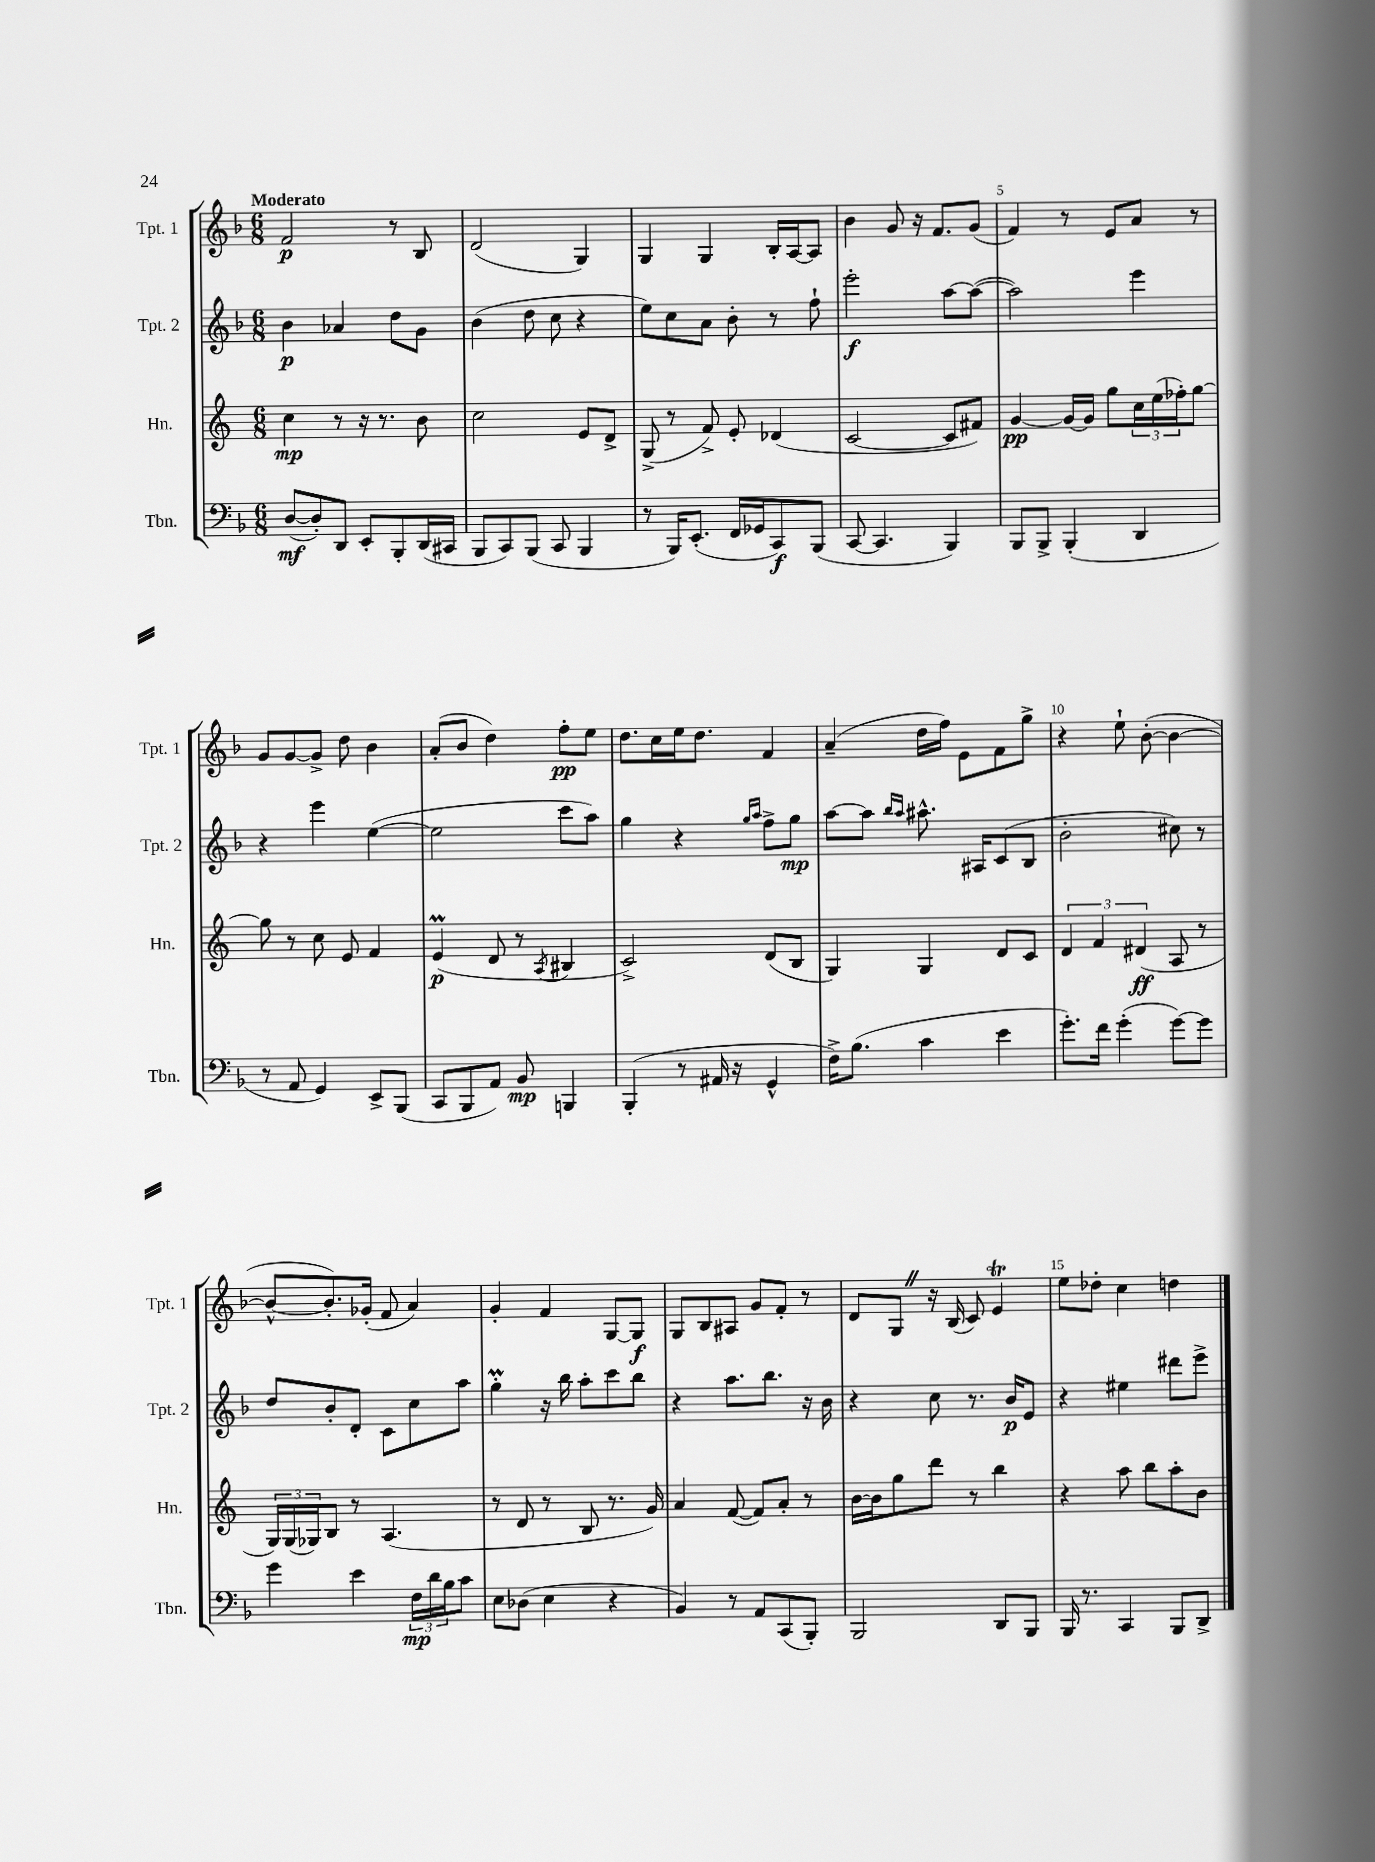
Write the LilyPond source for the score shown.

<<
\new StaffGroup <<
\new Staff = "s0" \with { instrumentName = "Tpt. 1" shortInstrumentName = "Tpt. 1" } {
    \clef treble \key f \major \numericTimeSignature \time 6/8 \tempo "Moderato"
    f'2\p r8 bes8 |
    d'2( g4) |
    g4 g4 bes16-. a16~ a8 |
    bes'4 g'8 r16 f'8. g'8( |
    f'4) r8 e'8 a'8 r8 |
    g'8 g'8~ g'8-> d''8 bes'4 |
    a'8-.( bes'8 d''4) f''8-.\pp e''8 |
    d''8. c''16 e''16 d''8. f'4 |
    a'4--( d''16 f''16) e'8 f'8 g''8-> |
    r4 e''8-! bes'8~-.( bes'4~ |
    bes'8~-^ bes'8.-.) ges'16-.( f'8 a'4) |
    g'4-. f'4 g8~ g8\f |
    g8 bes8 ais8 g'8 f'8-. r8 |
    d'8 g8 \once \override BreathingSign.text = \markup { \musicglyph "scripts.caesura.straight" } \breathe r16 bes16( c'8) e'4\trill |
    e''8 des''8-. c''4 d''4 \bar "|." |
}
\new Staff = "s1" \with { instrumentName = "Tpt. 2" shortInstrumentName = "Tpt. 2" } {
    \clef treble \key f \major \numericTimeSignature \time 6/8
    bes'4\p aes'4 d''8 g'8 |
    bes'4( d''8 c''8 r4 |
    e''8) c''8 a'8 bes'8-. r8 f''8-! |
    e'''2-.\f a''8~ a''8~( |
    a''2) e'''4 |
    r4 e'''4 e''4~( |
    e''2 c'''8 a''8) |
    g''4 r4 \grace { g''16 a''16 } f''8-> g''8\mp |
    a''8~ a''8 \grace { bes''16 a''16 } ais''8.-^ ais16 c'8( bes8 |
    bes'2-. cis''8) r8 |
    d''8 bes'8-. d'8-. c'8 c''8 a''8 |
    g''4-.\prall r16 bes''16 a''8-. c'''8 bes''8 |
    r4 a''8. bes''8. r16 bes'16 |
    r4 c''8 r8. bes'16\p e'8 |
    r4 eis''4 dis'''8 e'''8-> \bar "|." |
}
\new Staff = "s2" \with { instrumentName = "Hn." shortInstrumentName = "Hn." } {
    \clef treble \key c \major \numericTimeSignature \time 6/8
    c''4\mp r8 r16 r8. b'8 |
    c''2 e'8 d'8-> |
    g8->( r8 f'8->) e'8-. des'4( |
    c'2~ c'8 fis'8) |
    g'4~\pp g'16~ g'16 g''8 \tuplet 3/2 { c''16 e''16( fes''16-.) } g''8~ |
    g''8 r8 c''8 e'8 f'4 |
    e'4\prall\p( d'8 r8 \acciaccatura { a8 } bis4 |
    c'2->) d'8( b8 |
    g4) g4 d'8 c'8 |
    \tuplet 3/2 { d'4 f'4 dis'4\ff( } a8 r8 |
    \tuplet 3/2 { g16) g16( ges16) } b8 r8 a4.( |
    r8 d'8 r8 b8 r8. g'16) |
    a'4 f'8~( f'8) a'8-. r8 |
    b'16~ b'16 g''8 d'''8 r8 b''4 |
    r4 a''8 b''8 a''8-. b'8 \bar "|." |
}
\new Staff = "s3" \with { instrumentName = "Tbn." shortInstrumentName = "Tbn." } {
    \clef bass \key f \major \numericTimeSignature \time 6/8
    d8~\mf( d8-.) d,8 e,8-. bes,,8-. d,16( cis,16 |
    bes,,8 c,8) bes,,8( c,8 bes,,4 |
    r8 bes,,16) e,8.-.( f,16 ges,16 c,8\f) bes,,8( |
    c,8~ c,4. bes,,4) |
    bes,,8 bes,,8-> bes,,4-.( d,4 |
    r8 a,8 g,4) e,8-> bes,,8( |
    c,8 bes,,8 a,8) bes,8\mp b,,4 |
    bes,,4-.( r8 ais,16 r16 g,4-^ |
    f16->) bes8.( c'4 e'4 |
    g'8.-.) f'16 g'4-.( g'8~) g'8 |
    g'4 e'4 \tuplet 3/2 { f16\mp d'16 bes16 } c'8 |
    e8 des8( e4 r4 |
    bes,4) r8 a,8 c,8( bes,,8-.) |
    bes,,2 d,8 bes,,8 |
    bes,,16 r8. c,4 bes,,8 d,8-> \bar "|." |
}
>>
>>
\layout { \context { \Score \override BarNumber.break-visibility = ##(#f #t #t) barNumberVisibility = #(every-nth-bar-number-visible 5) } }
